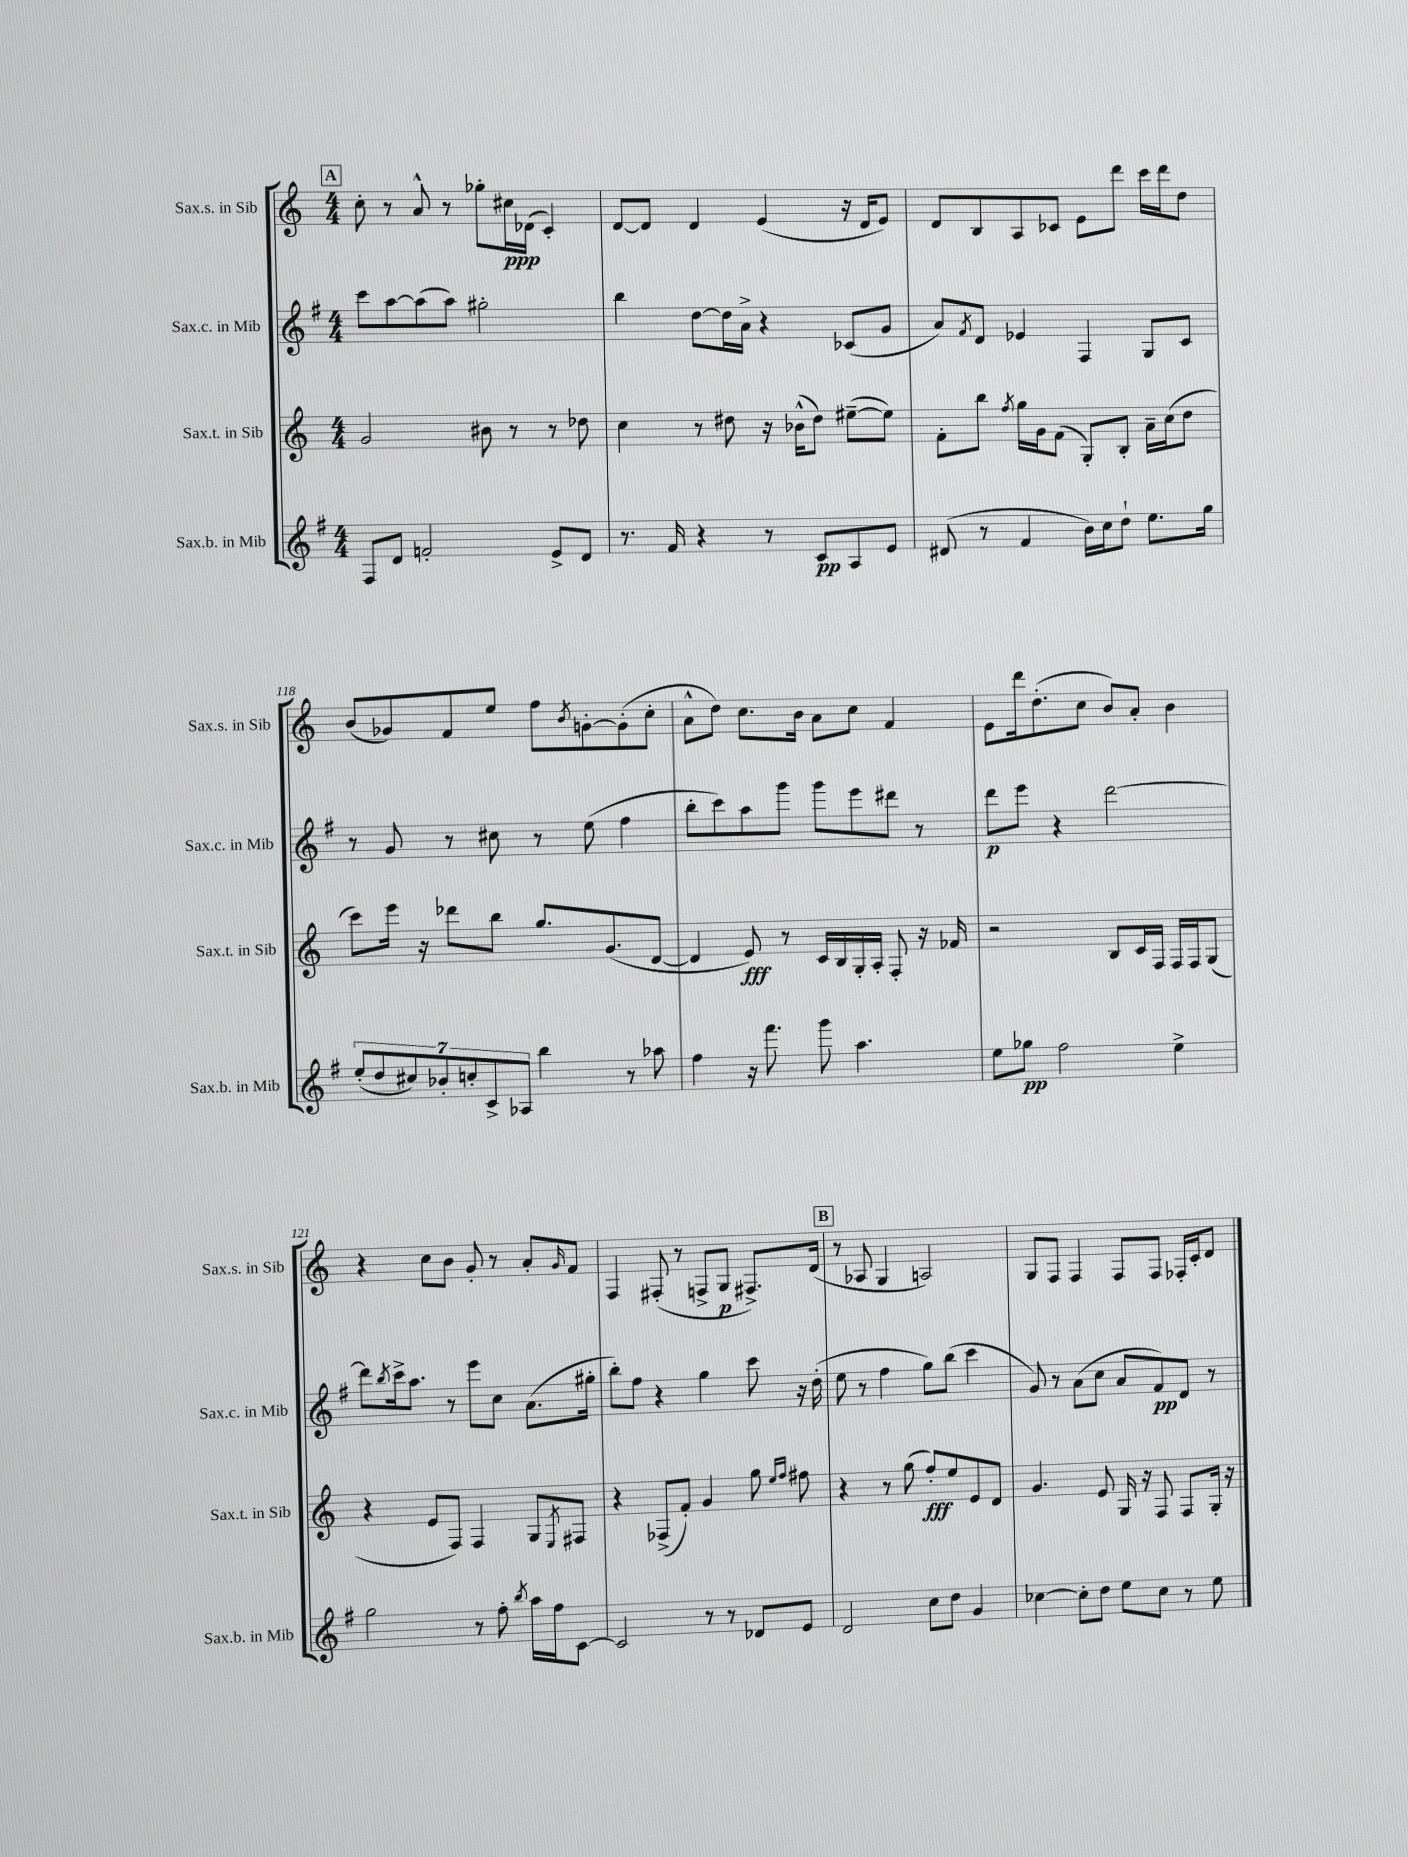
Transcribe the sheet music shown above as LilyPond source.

<<
\new StaffGroup <<
\new Staff = "s0" \with { instrumentName = "Sax.s. in Sib" shortInstrumentName = "Sax.s. in Sib" } {
    \clef treble \key c \major \numericTimeSignature \time 4/4
    \mark \markup { \box "A" } c''8-. r8 a'8-^ r8 ges''8-. cis''16\ppp des'16( c'4-.) |
    d'8~ d'8 d'4 e'4( r16 d'16 e'8) |
    d'8 b8 a8 ces'8 e'8 d'''8 c'''16 d'''16 d''8 |
    b'8( ges'8) f'8 e''8 f''8 \acciaccatura { b'8 } g'8~-. g'8-.( c''8-. |
    a'8-^ d''8) c''8. b'16 a'8 c''8 f'4 |
    e'8 d'''16 d''8.-.( c''8 b'8) a'8-. b'4 |
    r4 c''8 b'8 g'8-. r8 a'8-. \grace { g'16 } f'8 |
    f4 fis8-.( r8 f8-> g8\p fis8.->) d'16( |
    \mark \markup { \box "B" } r8 aes8 g4 a2) |
    g8 f8 f4 f8 f8 fes16-. c'16-. d'8 \bar "|." |
}
\new Staff = "s1" \with { instrumentName = "Sax.c. in Mib" shortInstrumentName = "Sax.c. in Mib" } {
    \clef treble \key g \major \numericTimeSignature \time 4/4
    \mark \markup { \box "A" } c'''8 a''8~ a''8( a''8) gis''2-. |
    b''4 d''8~ d''16 a'16-> r4 ces'8( g'8 |
    a'8) \acciaccatura { fis'8 } d'8 ees'4 fis4 g8 c'8 |
    r8 g'8 r8 cis''8 r8 e''8( fis''4 |
    b''8-. c'''8) a''8 g'''8 g'''8 e'''8 dis'''8 r8 |
    d'''8\p e'''8 r4 d'''2~ |
    d'''8 \acciaccatura { b''8 } c'''16-> a''8. r8 e'''8 c''8 a'8.( gis''16-. |
    b''8-.) fis''8 r4 g''4 c'''8 r16 d''16-.( |
    \mark \markup { \box "B" } e''8 r8 fis''4 g''8) b''8( c'''4 |
    g'8) r8 a'8( c''8 a'8 fis'8\pp) d'8 r8 \bar "|." |
}
\new Staff = "s2" \with { instrumentName = "Sax.t. in Sib" shortInstrumentName = "Sax.t. in Sib" } {
    \clef treble \key c \major \numericTimeSignature \time 4/4
    \mark \markup { \box "A" } g'2 bis'8 r8 r8 des''8 |
    c''4 r8 dis''8 r16 bes'16-^( dis''8) eis''8~--( eis''8) |
    f'8-. b''8 \acciaccatura { f''8 } g''16 g'16 f'8( g8-.) b8-. a'16-- c''16( d''8 |
    c'''8) e'''16 r16 des'''8 b''8 g''8. g'8.( d'8~ |
    d'4 e'8\fff) r8 c'16 b16 g16-. a16-. f8-. r16 fes'16 |
    r2 b8 c'16 f16 f16 f16 g8( |
    r4 e'8 f8) f4 g8 \acciaccatura { e8 } fis8 |
    r4 fes8->( f'8-.) g'4 g''8 \grace { e''16 f''16 } fis''8 |
    \mark \markup { \box "B" } r4 r8 g''8( f''8-.\fff) e''8 e'8 d'8 |
    g'4. e'8 g16 r16 f8 f8 g16-. r16 \bar "|." |
}
\new Staff = "s3" \with { instrumentName = "Sax.b. in Mib" shortInstrumentName = "Sax.b. in Mib" } {
    \clef treble \key g \major \numericTimeSignature \time 4/4
    \mark \markup { \box "A" } fis8 d'8 f'2-. e'8-> d'8 |
    r8. fis'16 r4 r8 c'8\pp a8 e'8 |
    dis'8( r8 fis'4 b'16) c''16 d''8-! e''8. g''16 |
    \tuplet 7/4 { e''8-.( d''8 cis''8) bes'8-. c''8-. c'8-> aes8 } b''4 r8 aes''8 |
    fis''4 r16 fis'''8. g'''8 a''4. |
    e''8 ges''8\pp fis''2 e''4-> |
    g''2 r8 fis''8-. \acciaccatura { b''8 } a''16 fis''16 c'8~ |
    c'2 r8 r8 des'8 e'8 |
    \mark \markup { \box "B" } d'2 c''8 d''8 g'4 |
    ces''4~ ces''8-. d''8 e''8 ces''8 r8 e''8 \bar "|." |
}
>>
>>
\layout { \context { \Score currentBarNumber = #115 } }
